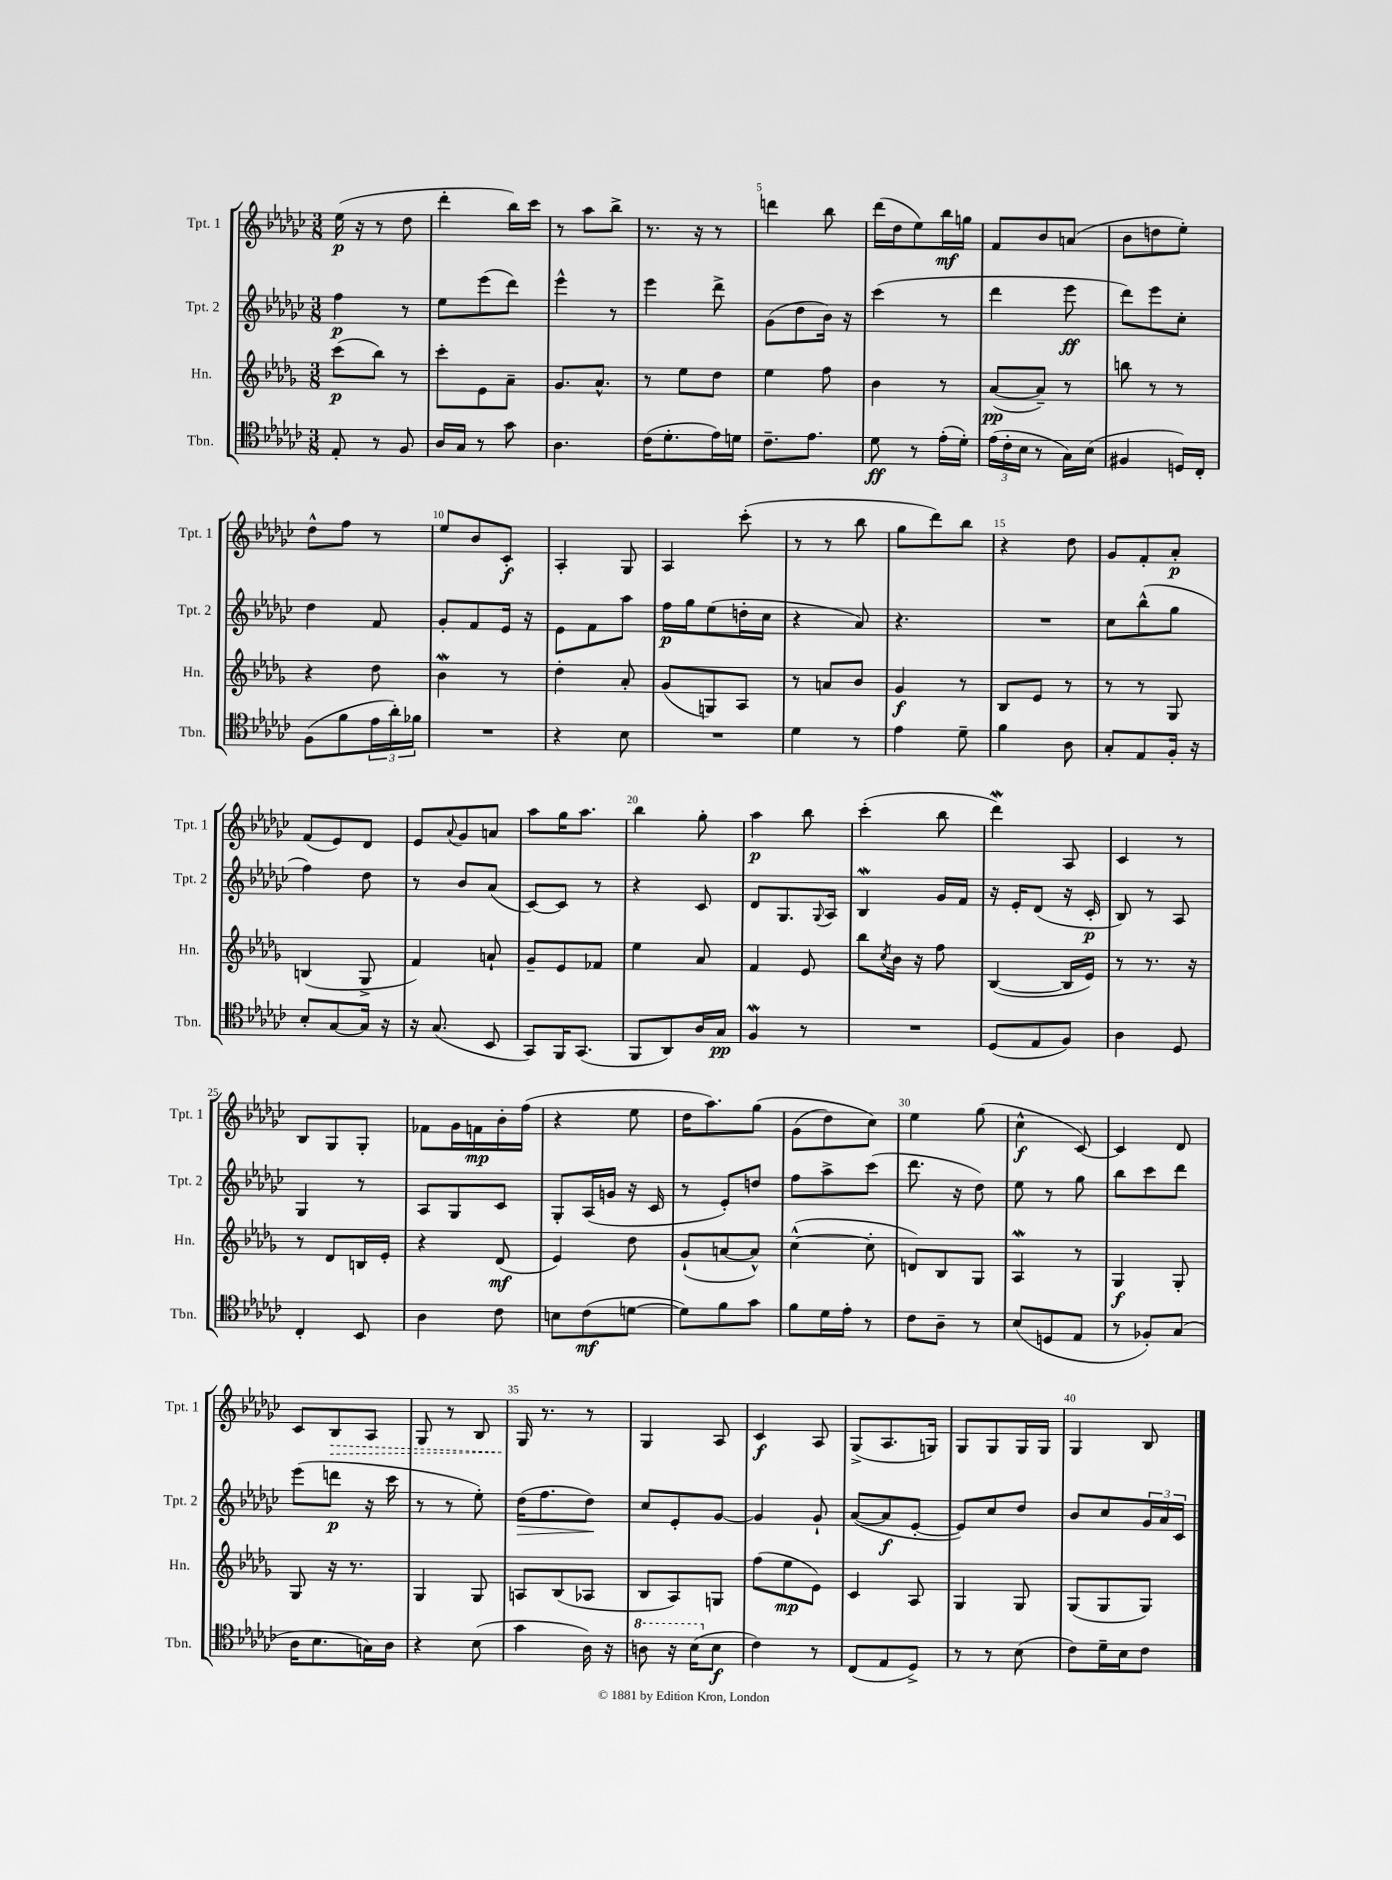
<<
\new StaffGroup <<
\new Staff = "s0" \with { instrumentName = "Tpt. 1" shortInstrumentName = "Tpt. 1" } {
    \clef treble \key ges \major \numericTimeSignature \time 3/8
    ees''16\p( r16 r8 des''8 |
    des'''4-. bes''16) ces'''16 |
    r8 aes''8 bes''8-> |
    r8. r16 r8 |
    d'''4 bes''8 |
    des'''16( des''16 ees''8) bes''16\mf g''16 |
    f'8 bes'8 a'8( |
    bes'8 d''8 ees''8-.) |
    des''8-^ f''8 r8 |
    ees''8 bes'8 ces'8-.\f |
    aes4-. ges8 |
    aes4 ces'''8-.( |
    r8 r8 bes''8 |
    ges''8 des'''8) bes''8 |
    r4 des''8 |
    ges'8 f'8-. aes'8-.\p |
    f'8( ees'8) des'8 |
    ees'8 \appoggiatura { aes'8 } ges'8 a'8 |
    aes''8 ges''16 aes''8. |
    bes''4 ges''8-. |
    aes''4\p bes''8 |
    ces'''4-.( bes''8 |
    des'''4\mordent) aes8 |
    ces'4 r8 |
    bes8 ges8 ges8-. |
    fes'8 ges'16 f'16\mp bes'16-. f''16( |
    r4 ees''8 |
    des''16 aes''8.) ges''8\( |
    ges'8( des''8) ces''8\) |
    ees''4 ges''8( |
    ces''4-^\f ces'8~) |
    ces'4 des'8 |
    ces'8 \once \override Hairpin.style = #'dashed-line bes8\> aes8 |
    ges8 r8 bes8 |
    ges16\! r8. r8 |
    ges4 aes8 |
    ces'4\f aes8 |
    ges8->( aes8. g16) |
    ges8 ges8 ges16 ges16 |
    ges4 bes8 \bar "|." |
}
\new Staff = "s1" \with { instrumentName = "Tpt. 2" shortInstrumentName = "Tpt. 2" } {
    \clef treble \key ges \major \numericTimeSignature \time 3/8
    f''4\p r8 |
    ees''8 ees'''8( des'''8) |
    ees'''4-^ r8 |
    ees'''4 des'''8-> |
    ges'8( des''8 bes'16) r16 |
    ces'''4( r8 |
    des'''4 ees'''8\ff |
    des'''8) ees'''8 ces''8-. |
    des''4 f'8 |
    ges'8-. f'8 ees'16 r16 |
    ees'8 f'8 aes''8 |
    f''16\p ges''16 ees''8( d''16-. ces''16 |
    r4 aes'8) |
    r4. |
    R4. |
    ces''8 bes''8-^( ges''8 |
    f''4) des''8 |
    r8 bes'8 aes'8( |
    ces'8~) ces'8 r8 |
    r4 ces'8 |
    des'8 ges8. \appoggiatura { ges8 } aes16 |
    bes4\mordent ges'16 f'16 |
    r16 ees'16-. des'8( r16 ces'16-.\p |
    bes8) r8 aes8 |
    ges4 r8 |
    aes8 ges8 ces'8 |
    ges8-. aes16( g'16 r16 ces'16 |
    r8 ees'8-.) d''8 |
    f''8 aes''8-> ces'''8( |
    des'''8. r16 des''8) |
    ees''8 r8 ges''8 |
    bes''8 ces'''8 des'''8 |
    ees'''8( d'''8\p r16 ces'''16 |
    r8 r8 ees''8-.) |
    des''16\>( f''8. des''8\!) |
    ces''8 ees'8-. ges'8~ |
    ges'4 ges'8-! |
    aes'8~( aes'8\f ees'8~-. |
    ees'8) ces''8 des''8 |
    bes'8 ces''8 \tuplet 3/2 { ges'16 aes'16 ces'16 } \bar "|." |
}
\new Staff = "s2" \with { instrumentName = "Hn." shortInstrumentName = "Hn." } {
    \clef treble \key des \major \numericTimeSignature \time 3/8
    c'''8\p( bes''8) r8 |
    c'''8-. ees'8 aes'8-- |
    ges'8. aes'8.-^ |
    r8 ees''8 des''8 |
    ees''4 f''8 |
    bes'4 r8 |
    aes'8~\pp( aes'8--) r8 |
    b''8 r8 r8 |
    r4 des''8 |
    bes'4\mordent r8 |
    des''4-. aes'8-. |
    ges'8( g8) aes8 |
    r8 a'8 bes'8 |
    ges'4\f r8 |
    bes8 ees'8 r8 |
    r8 r8 ges8 |
    b4( ges8-> |
    f'4) a'8-! |
    ges'8-- ees'8 fes'8 |
    ees''4 aes'8 |
    f'4 ees'8 |
    bes''8 \acciaccatura { c''8 } bes'16 r16 f''8 |
    bes4~( bes16 ees'16) |
    r8 r8. r16 |
    r8 des'8 b16 ees'16-. |
    r4 des'8\mf( |
    ees'4) des''8 |
    ges'8-!( a'8~ a'8-^) |
    c''4~-^( c''8-. |
    d'8) bes8 ges8 |
    aes4\mordent r8 |
    ges4\f ges8-. |
    ges8 r16 r8. |
    ges4 ges8 |
    a8 bes8( aes8 |
    bes8 aes8) g8 |
    f''8( ees''8\mp ees'8) |
    c'4 aes8 |
    ges4 ges8 |
    ges8( ges8 ges8) \bar "|." |
}
\new Staff = "s3" \with { instrumentName = "Tbn." shortInstrumentName = "Tbn." } {
    \clef tenor \key ges \major \numericTimeSignature \time 3/8
    ees8-. r8 f8 |
    aes16 ges16 r8 ges'8 |
    aes4. |
    ces'16( des'8.-. ees'16) d'16 |
    ces'8.-- ees'8. |
    des'8\ff r8 ees'16-.( des'16-.) |
    \tuplet 3/2 { ees'16( ces'16-. bes16 } r8 ges16) bes16( |
    fis4 d16) ces16-. |
    f8( f'8 \tuplet 3/2 { ees'16 aes'16-.) fes'16 } |
    R4. |
    r4 bes8 |
    R4. |
    des'4 r8 |
    ees'4 des'8-- |
    f'4 aes8 |
    ges8-. ees8 f16-. r16 |
    bes8-. ges8~ ges16 r16 |
    r16 ges8.( bes,8 |
    ges,8) f,16 ges,8.( |
    f,8 aes,8) aes16 ges16\pp |
    f4\mordent r8 |
    R4. |
    des8( ees8 f8) |
    aes4 des8 |
    ces4-. bes,8 |
    aes4 ces'8 |
    b8 ces'8\mf( d'8~ |
    d'8) f'8 ges'8 |
    f'8 des'16 ees'16-. r8 |
    ces'8 aes8-- r8 |
    bes8( d8 ees8 |
    r8 fes8-.) ges8( |
    aes16 bes8. g16) aes16 |
    r4 bes8( |
    ges'4 aes16) r16 |
    \ottava #1 a'8 r16 bes'16( \ottava #0 bes8\f |
    ces'4) r8 |
    ces8( ees8 des8->) |
    r8 r8 bes8( |
    ces'8) des'16-- bes16 ces'8 \bar "|." |
}
>>
>>
\layout { \context { \Score \override BarNumber.break-visibility = ##(#f #t #t) barNumberVisibility = #(every-nth-bar-number-visible 5) } }
